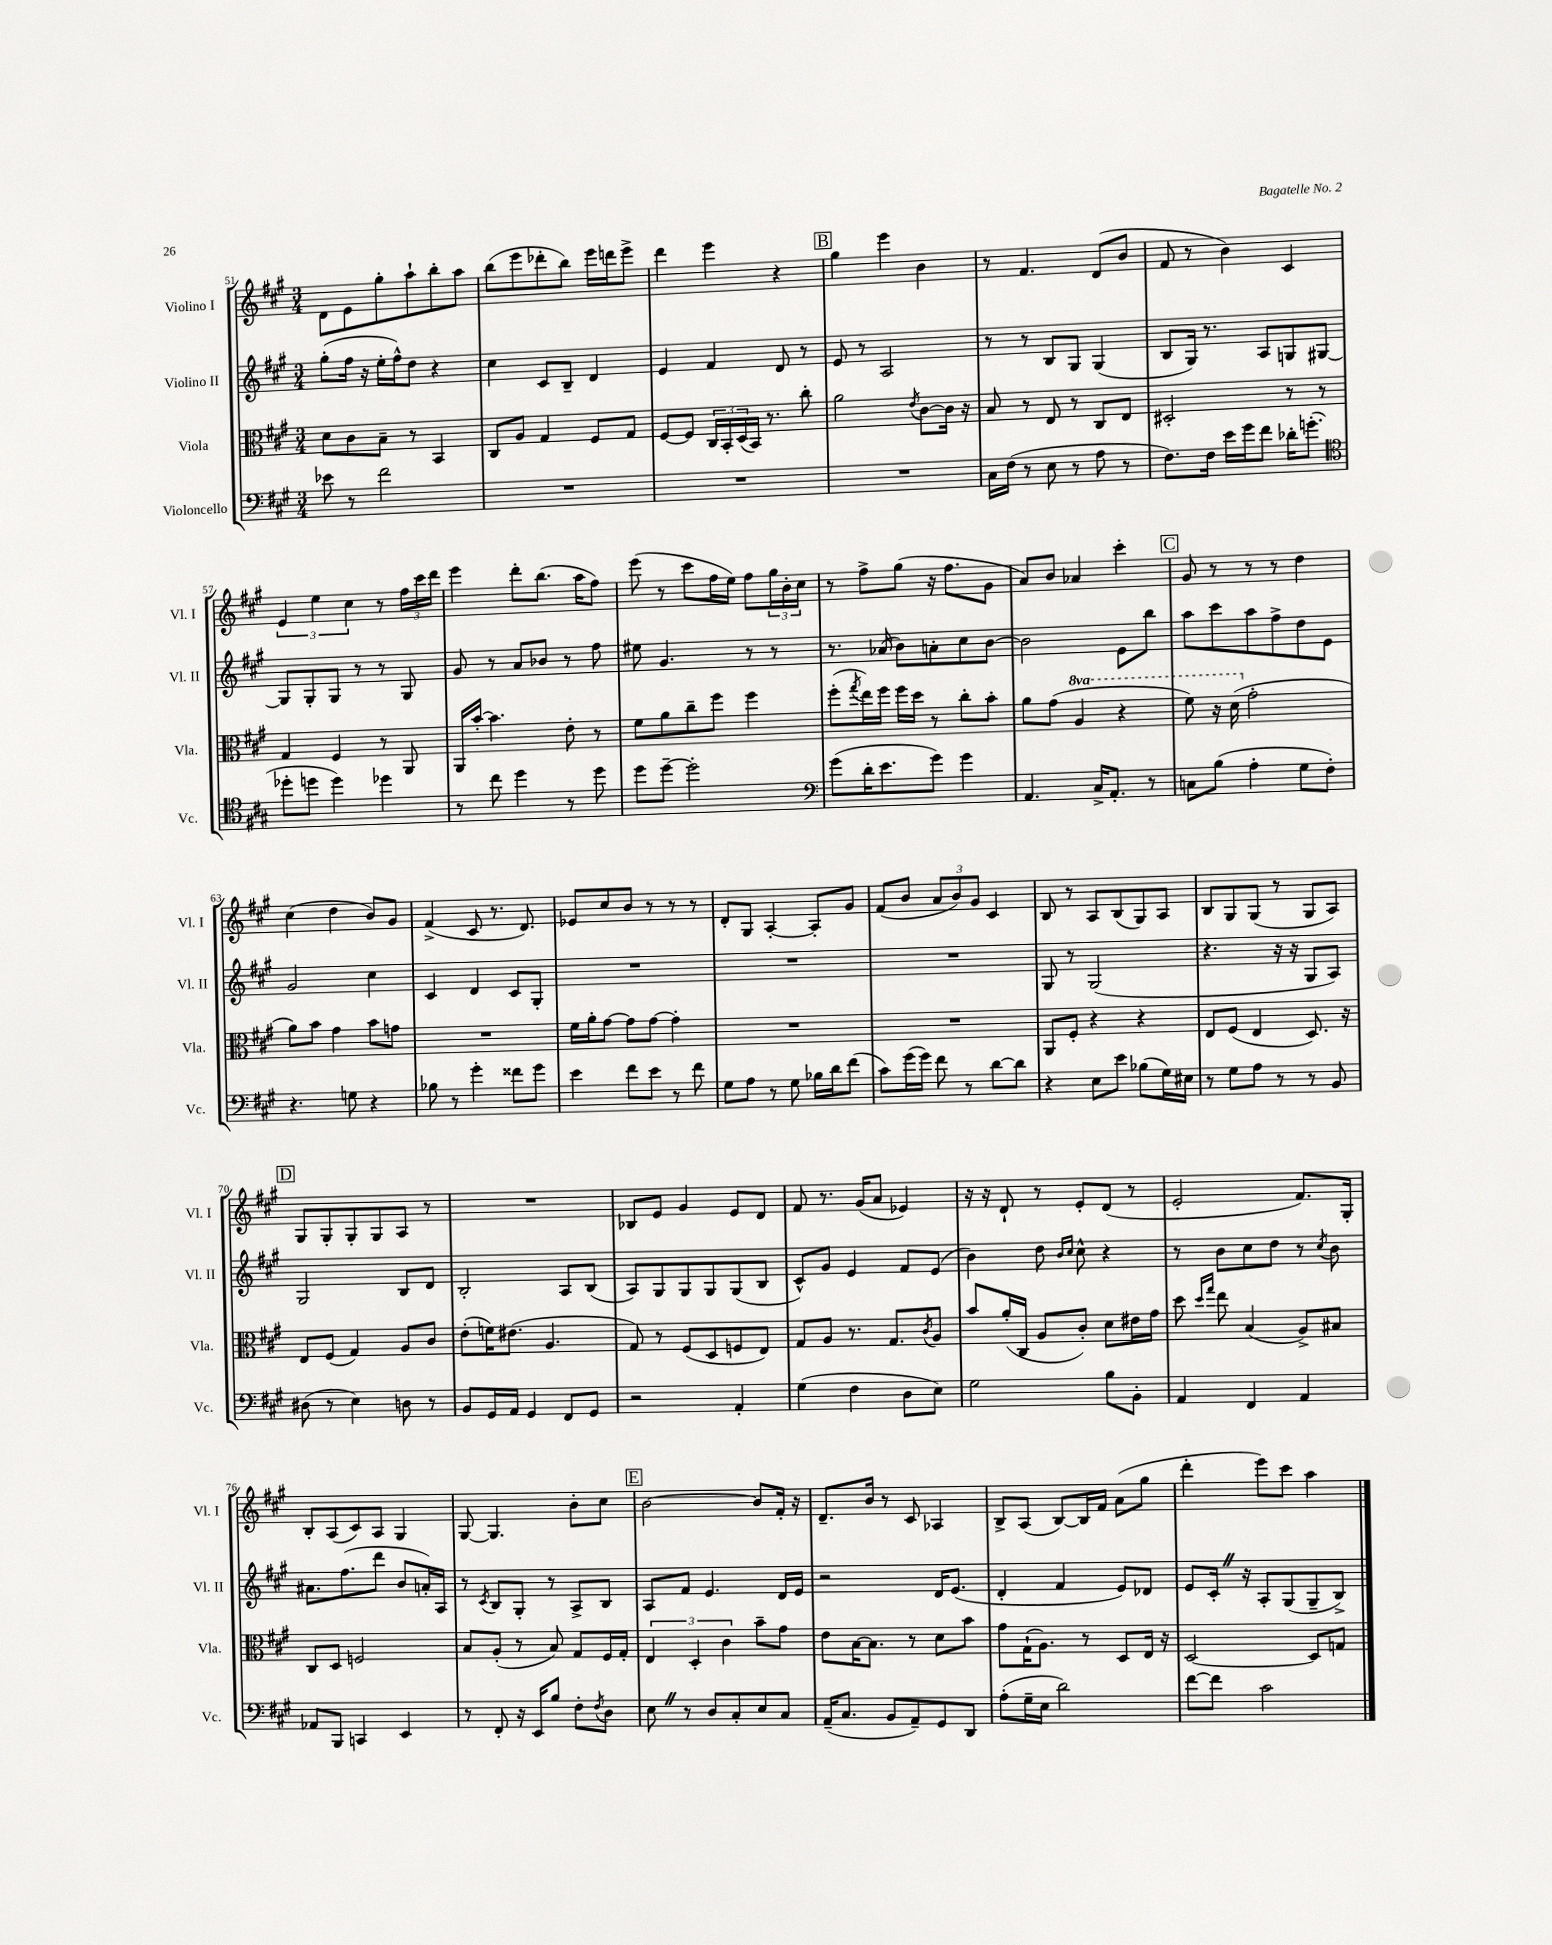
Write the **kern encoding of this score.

**kern	**kern	**kern	**kern
*part4	*part3	*part2	*part1
*staff4	*staff3	*staff2	*staff1
*I"Violoncello	*I"Viola	*I"Violino II	*I"Violino I
*I'Vc.	*I'Vla.	*I'Vl. II	*I'Vl. I
*clefF4	*clefC3	*clefG2	*clefG2
*k[f#c#g#]	*k[f#c#g#]	*k[f#c#g#]	*k[f#c#g#]
*M3/4	*M3/4	*M3/4	*M3/4
=51	=51	=51	=51
8e-X\	8d\L	(8gg#'\L	8d\L
8r	8c#\	16ff#\Jk	8e\
.	.	16r	.
2f#\	8B~\J	16ee'\LL	8gg#'\
.	.	16ff#^^\J)	.
.	8r	8dd\J	8aa`\
.	4BB/	4r	8bb'\
.	.	.	8aa\J
=52	=52	=52	=52
2.r	8C#/L	4cc#\	(8bb\L
.	8A/J	.	8eee\
.	4G#/	8c#/L	8ddd-X'\
.	.	8B~/J	8bb\J)
.	8F#/L	4d/	16eee\LL
.	.	.	16dddn\J
.	8G#/J	.	8eee^\J
=53	=53	=53	=53
2.r	[8F#/L	4e/	4ddd\
.	8F#/J]	.	.
.	24C#/LL	4f#/	4eee\
.	24BB'/	.	.
.	(24D/	.	.
.	16BB/JJ)	.	.
.	8.r	.	.
.	.	8d/	4r
.	8cc#'\	8r	.
!!LO:REH:place=s1:t=B
=54	=54	=54	=54
2.r	2a\	8e/	4gg#\
.	.	8r	.
.	.	2A/	4eee\
.	8qe/	.	.
.	[8c#\L	.	4b\
.	16c#\Jk]	.	.
.	16r	.	.
=55	=55	=55	=55
16C#\LL	8B/	8r	8r
(16F#\JJ	.	.	.
8r	8r	8r	4.f#/
8E\	8E/	8B/L	.
8r	8r	8G#/J	.
8A\	8C#/L	(4G#/	(8d/L
8r	8E/J	.	8b/J
=56	=56	=56	=56
8.F#\L)	2D#X'/	8B/L	8f#/
.	.	16G#/Jk)	8r
16F#\Jk	.	8.r	.
16e\LL	.	.	4b\)
16g#\J	.	.	.
8f#\J	.	8A/L	.
16d-X'\KL	8r	8Gn/	4c#/
(8.gn'\J	.	.	.
.	8r	[8G#X/J	.
!!LO:LB:g=z
=57	=57	=57	=57
*clefC4	*	*	*
8dd-X'\L	4G#/	8G#/L]	6e/
8ddn\J	.	8G#'/	.
.	.	.	6ee\
4dd\)	4F#/	8G#/J	.
.	.	.	6cc#\
.	.	8r	.
4dd-X\	8r	8r	8r
.	8AA/	8G#/	24ff#\LL
.	.	.	24ccc#\
.	.	.	24ddd\JJ
=58	=58	=58	=58
8r	16AA/LL	8g#/	4eee\
.	[16b'/JJ	.	.
8cc#\	4.b\]	8r	.
4dd\	.	8a/L	8ddd'\L
.	.	8b-X/J	(8.bb\J
8r	8e'\	8r	.
.	.	.	16aa\KL
8dd\	8r	8ff#\	8ff#\J)
=59	=59	=59	=59
8dd\L	8f#\L	8ee#X\	(8eee\
[8dd~\J	8a\	4.g#/	8r
2dd'\]	8cc#~\	.	8ccc#\L
.	8ff#\J	.	16ff#\L
.	.	.	16ee\JJ)
.	4ff#\	8r	8ff#\L
.	.	8r	24gg#\L
.	.	.	24b'\
.	.	.	24cc#\JJ
=60	=60	=60	=60
*clefF4	*	*	*
(8g#\L	(8ff#'\L	8.r	8r
.	8qgg#/	.	.
16d'\K	16ee\L)	.	8ff#^\L
8.e\	16ff#\JJ	(16a-X/	.
.	16ff#\LL	8b\L)	(8gg#\J
.	16dd\JJ	.	.
8g#\J)	8r	8an'\	16r
.	.	.	8.ff#\L
4g#\	8cc#'\L	8cc#\	.
.	8b'\J	[8b\J	8g#\J
=61	=61	=61	=61
4.AA/	8a\L	2b\]	8a/L)
.	(8g#\J	.	8b/J
*	*8va	*	*
.	4a/	.	4a-X/
16C#^/KL	.	.	.
8.AA'/J	.	.	.
.	4r	8e\L	4ccc#'\
8r	.	8bb\J	.
!!LO:REH:place=s1:t=C
=62	=62	=62	=62
8Cn\L	8ff#\)	8aa\L	8g#/
(8B\J	16r	8ccc#\	8r
.	(16dd\	.	.
*	*X8va	*	*
4A'\	2g#'\	8aa\	8r
.	.	8ff#^\	8r
8G#\L	.	8dd\	4dd\
8F#'\J)	.	8e\J	.
!!LO:LB:g=z
=63	=63	=63	=63
4.r	8a\L)	2g#/	(4cc#\
.	8b\J	.	.
.	4g#\	.	4dd\
8Gn\	.	.	.
4r	8b\L	4cc#\	8b/L)
.	8gn\J	.	8g#/J
=64	=64	=64	=64
8B-X\	2.r	4c#/	(4f#^/
8r	.	.	.
4g#'\	.	4d/	8c#/
.	.	.	8.r
8f##X\L	.	8c#/L	.
.	.	.	8.d/)
8g#\J	.	8G#'/J	.
=65	=65	=65	=65
4e\	16f#\LL	2.r	8e-X/L
.	16a'\J	.	.
.	[8g#\J	.	8cc#/
8f#\L	8g#\L]	.	8b/J
8e\J	[8g#\J	.	8r
8r	4g#'\]	.	8r
8f#\	.	.	8r
=66	=66	=66	=66
8G#\L	2.r	2.r	8d'/L
8A\J	.	.	8G#/J
8r	.	.	[4A'/
8G#\	.	.	.
16B-X\LL	.	.	8A'/L]
16d\J	.	.	.
(8f#\J	.	.	8g#/J
=67	=67	=67	=67
8c#\L)	2.r	2.r	(8f#/L
(16g#\L	.	.	8b/J
16g#\JJ)	.	.	.
8f#\	.	.	12a/L
.	.	.	12b/)
8r	.	.	.
.	.	.	12g#/J
[8d\L	.	.	4c#/
8d\J]	.	.	.
=68	=68	=68	=68
4r	8AA/L	8G#/	8B/
.	8F#'/J	8r	8r
8E\L	4r	(2G#/	8A/L
8e\J	.	.	(8B/
(8B-X\L	4r	.	8G#/)
16G#\L)	.	.	8A/J
16E#X\JJ	.	.	.
=69	=69	=69	=69
8r	8E/L	4.r	8B/L
8G#\L	(8F#/J	.	8G#/
8A\J	4E/	.	(8G#/J
8r	.	16r	8r
.	.	16r	.
8r	8.D/)	8G#/L	8G#/L
8BB/	.	8A/J)	8A/J)
.	16r	.	.
!!LO:LB:g=z
!!LO:REH:place=s1:t=D
=70	=70	=70	=70
(8D#X\	8E/L	2G#/	8G#/L
8r	(8F#/J	.	8G#'/
4E\)	4G#/)	.	8G#'/
.	.	.	8G#/
8Dn\	8A/L	8B/L	8A/J
8r	8c#/J	8d/J	8r
=71	=71	=71	=71
8BB/L	(8e'\L	2B'/	2.r
16GG#/L	16fn\K)	.	.
16AA/JJ	(8.e#X\J	.	.
4GG#/	.	.	.
.	4.A/	.	.
8FF#/L	.	8A/L	.
8GG#/J	.	(8B/J	.
=72	=72	=72	=72
2r	8G#/)	8A/L)	8B-X/L
.	8r	8G#/	8e/J
.	(8F#/L	8G#/	4g#/
.	8D/	8G#/	.
4AA'/	8Fn/	(8G#/	8e/L
.	8E/J)	8B/J	8d/J
=73	=73	=73	=73
(4G#\	8G#/L	8c#^^/L)	8f#/
.	8A/J	8g#/J	8.r
4F#\	8.r	4e/	.
.	.	.	(16g#/KL
.	.	.	8a/J
.	8.G#/L	.	.
8D\L	.	8f#/L	4e-X/)
.	8qc#/	.	.
8E\J)	8A/J	(8e/J	.
=74	=74	=74	=74
2G#\	8b/L	4b\)	16r
.	.	.	16r
.	(16a'/L	.	8d`/
.	16C#/JJ	.	.
.	8A/L	8dd\	8r
.	.	16qqb/LL	.
.	.	16qqcc#/JJ	.
.	8c#'/J)	8cc#^^\	8e'/L
8B\L	8d\L	4r	(8d/J
8BB'\J	16e#X\L	.	8r
.	16g#\JJ	.	.
=75	=75	=75	=75
4AA/	8dd\	8r	2e'/
.	16qqdd/LL	.	.
.	16qqgg#/JJ	.	.
.	8ee\	8b\L	.
4FF#/	(4B/	8cc#\	.
.	.	8dd\J	.
4AA/	8A^/L)	8r	8.f#/L)
.	.	8qcc#/	.
.	8B#X/J	8b\	.
.	.	.	16G#'/Jk
!!LO:LB:g=z
=76	=76	=76	=76
8AA-X/L	8C#/L	8.a#X\L	8B'/L
8BBB/J	8D/J	.	(8A/
.	.	(8.ff#\	.
4CCn/	2Fn/	.	8c#/)
.	.	8ddd\J	8A/J
4EE/	.	8b/L	4G#/
.	.	16an'/L)	.
.	.	16A/JJ	.
=77	=77	=77	=77
8r	8B/L	8r	[8G#/
.	.	8qc#/	.
8FF#'/	(8A'/J	8B/L	4.G#/]
16r	8r	8G#'/J	.
16EE/KL	.	.	.
8B/J	8B/)	8r	.
8F#'\L	8G#/L	8A^/L	8b'\L
8qF#/	.	.	.
8D\J	16F#/L	8B/J	8cc#\J
.	16G#'/JJ	.	.
!!LO:REH:place=s1:t=E
=78	=78	=78	=78
8EZ\	6E/	8A/L	[2b\
8r	.	8f#/J	.
.	6D'/	.	.
8D/L	.	4.e/	.
.	6c#\	.	.
8C#'/	.	.	.
8E/	8b~\L	.	8b/L]
8C#/J	8g#\J	16d/LL	16f#'/Jk
.	.	16e/JJ	16r
=79	=79	=79	=79
(16AA~/KL	8e\L	2r	8.d~/L
8.C#/J	.	.	.
.	[16B\K	.	.
.	8.B\J]	.	16b/Jk
8BB/L	.	.	8r
8AA~/)	8r	.	8c#/
8GG#/	8d\L	16d/KL	4A-X/
.	.	(8.e/J	.
8DD/J	8b\J	.	.
=80	=80	=80	=80
(8A'\L	8g#\L	4d'/	8B^/L
16G#~\L	(16G#`\K	.	(8A/J
16E\JJ	8.A\J)	.	.
2d\)	.	4f#/	[8B/L)
.	8r	.	16B/L]
.	.	.	16f#/JJ
.	8D/L	8e/L)	(8a\L
.	16E/Jk	8d-X/J	8gg#\J
.	16r	.	.
=81	=81	=81	=81
[8f#\L	[2D/	8e/L	4ddd'\
8f#\J]	.	16c#'Z/Jk	.
.	.	16r	.
2c#\	.	8A'/L	8eee\L)
.	.	(8G#/	8ccc#\J
.	8D/L]	8G#~/	4aa\
.	8Gn/J	8B^/J)	.
==	==	==	==
*-	*-	*-	*-
